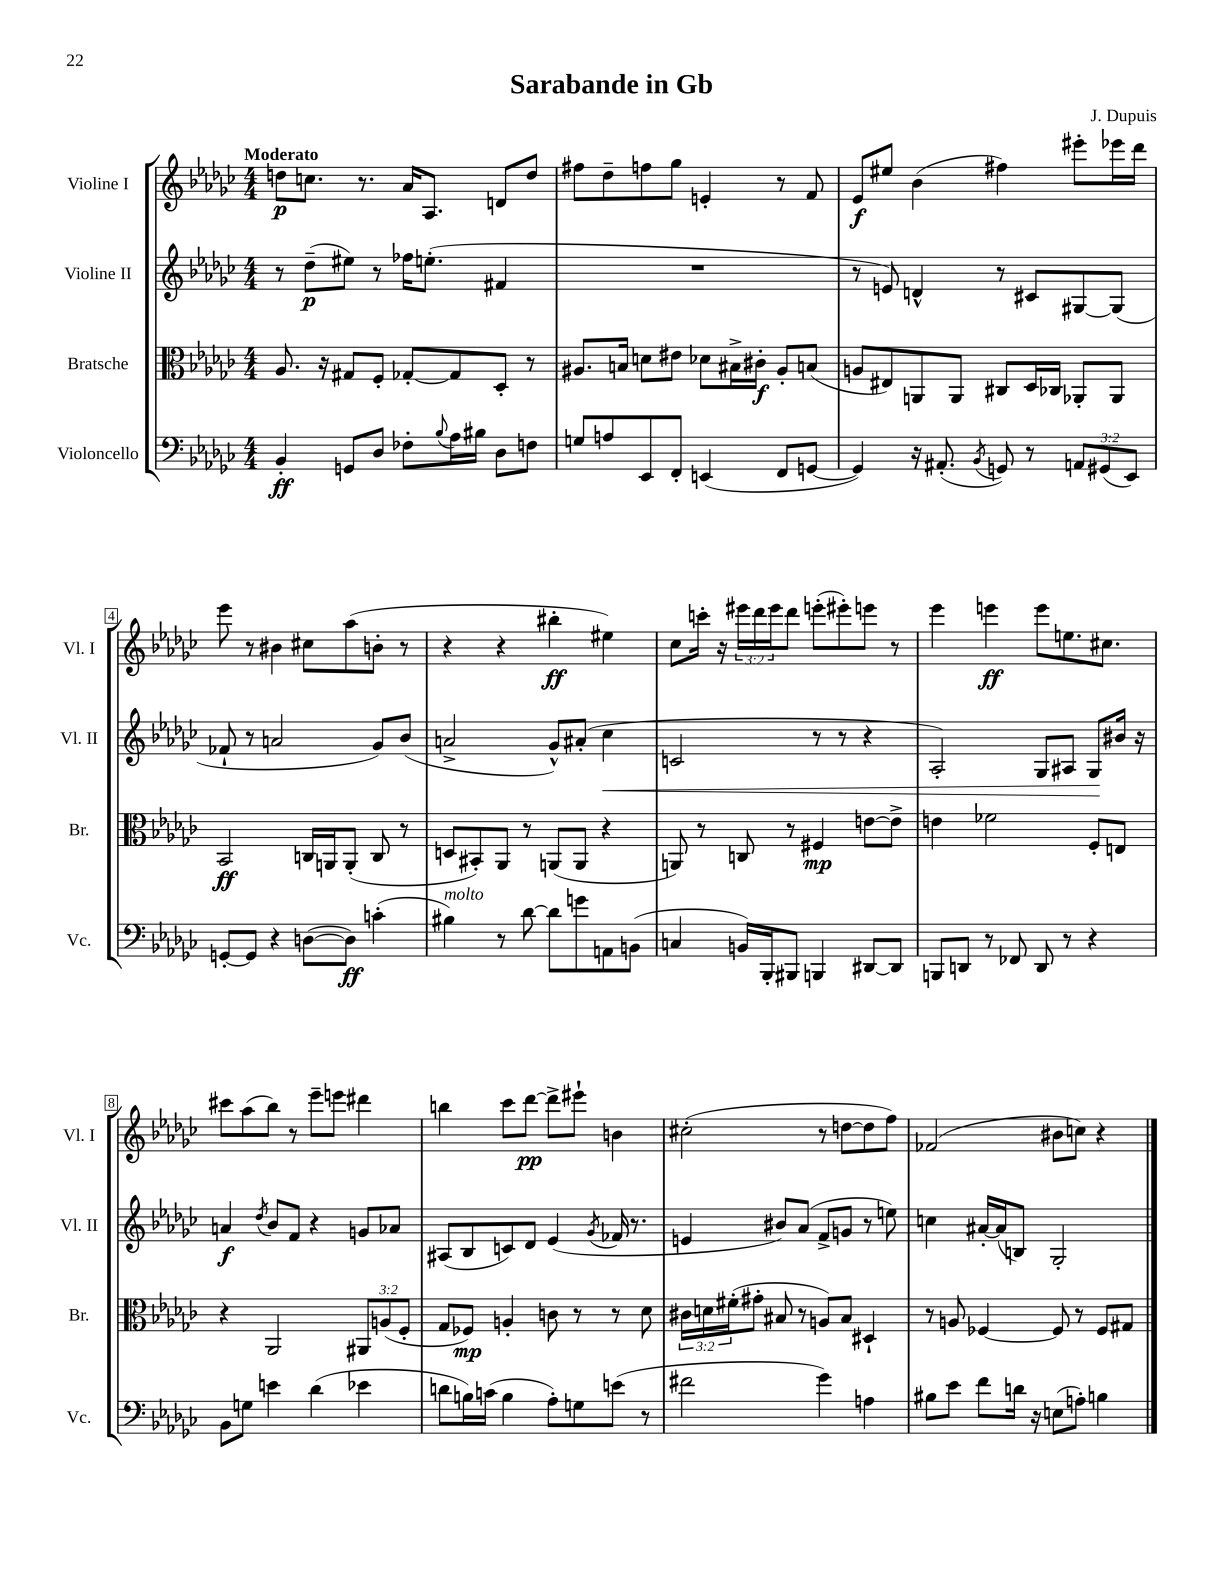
\header { title = "Sarabande in Gb" composer = "J. Dupuis" }
<<
\new StaffGroup <<
\new Staff = "s0" \with { instrumentName = "Violine I" shortInstrumentName = "Vl. I" } {
    \clef treble \key ges \major \numericTimeSignature \time 4/4 \override Staff.TupletNumber.text = #tuplet-number::calc-fraction-text \tempo "Moderato"
    d''8\p c''8. r8. aes'16 aes8. d'8 d''8 |
    fis''8 des''8-- f''8 ges''8 e'4-. r8 f'8 |
    ees'8\f eis''8 bes'4( fis''4) eis'''8-. ees'''16 des'''16 |
    ees'''8 r8 bis'4 cis''8 aes''8( b'8-. r8 |
    r4 r4 bis''4-.\ff eis''4) |
    ces''8 c'''16-. r16 \tuplet 3/2 { eis'''16 des'''16 eis'''16 } des'''8 e'''8-.( eis'''8-.) e'''8 r8 |
    ees'''4 e'''4\ff e'''8 e''8. cis''8. |
    cis'''8 aes''8( bes''8) r8 ees'''8-- e'''8 dis'''4 |
    b''4 ces'''8 des'''8~\pp des'''8-> eis'''8-! b'4 |
    cis''2-.( r8 d''8~ d''8 f''8) |
    fes'2( bis'8 c''8) r4 \bar "|." |
}
\new Staff = "s1" \with { instrumentName = "Violine II" shortInstrumentName = "Vl. II" } {
    \clef treble \key ges \major \numericTimeSignature \time 4/4
    r8 des''8--\p( eis''8) r8 fes''16 e''8.-.( fis'4 |
    R1 |
    r8 e'8) d'4-^ r8 cis'8 gis8~ gis8( |
    fes'8-! r8 a'2 ges'8) bes'8( |
    a'2-> ges'8-^) ais'8-.( ces''4\< |
    c'2 r8 r8 r4 |
    aes2-.) ges8 ais8 ges8\! bis'16 r16 |
    a'4\f \acciaccatura { des''8 } bes'8 f'8 r4 g'8 aes'8 |
    ais8( bes8 c'8) des'8 ees'4( \acciaccatura { ges'8 } fes'16 r8. |
    e'4 bis'8) aes'8( f'8-> g'8 r8 e''8) |
    c''4 ais'16~-. ais'16( b8) ges2-. \bar "|." |
}
\new Staff = "s2" \with { instrumentName = "Bratsche" shortInstrumentName = "Br." } {
    \clef alto \key ges \major \numericTimeSignature \time 4/4 \override Staff.TupletNumber.text = #tuplet-number::calc-fraction-text
    aes8. r16 gis8 f8-. ges8~-. ges8 des8-. r8 |
    ais8. b16 d'8 eis'8 des'8 bis16-> cis'16-.\f ais8-. b8( |
    a8 eis8) a,8 a,8 cis8 des16 ces16 aes,8-. aes,8 |
    bes,2\ff c16 a,16 a,8-.( c8 r8 |
    d8 bis,8-.) aes,8 r8 a,8( a,8 r4 |
    a,8) r8 c8 r8 fis4\mp e'8~ e'8-> |
    e'4 fes'2 f8-. e8 |
    r4 aes,2 \tuplet 3/2 { ais,8 a8( f8-. } |
    ges8 fes8\mp) a4-. c'8 r8 r8 des'8 |
    \tuplet 3/2 { cis'16 d'16 fis'16-.( } gis'8-. bis8 r8 a8) bis8 dis4-! |
    r8 a8 fes4~ fes8 r8 fes8 gis8 \bar "|." |
}
\new Staff = "s3" \with { instrumentName = "Violoncello" shortInstrumentName = "Vc." } {
    \clef bass \key ges \major \numericTimeSignature \time 4/4 \override Staff.TupletNumber.text = #tuplet-number::calc-fraction-text
    bes,4-.\ff g,8 des8 fes8-. \appoggiatura { bes8 } aes16 bis16 des8 f8 |
    g8 a8 ees,8 f,8-. e,4( f,8 g,8~ |
    g,4) r16 ais,8.-.( \acciaccatura { bes,8 } g,8) r8 \tuplet 3/2 { a,8 gis,8( ees,8) } |
    g,8~-. g,8 r4 d8~( d8\ff) c'4-.( |
    bis4^\markup { \italic "molto" }) r8 des'8~ des'8 g'8 a,8 b,8( |
    c4 b,16) bes,,16-. bis,,8 b,,4 dis,8~ dis,8 |
    b,,8 d,8 r8 fes,8 d,8 r8 r4 |
    bes,8 g8 e'4 des'4( ees'4 |
    d'8 b16) c'16( b4 aes8-.) g8 e'8( r8 |
    fis'2 ges'4) a4 |
    bis8 ees'8 f'8 d'16 r16 e8( a8-.) b4 \bar "|." |
}
>>
>>
\layout { \context { \Score \override BarNumber.stencil = #(make-stencil-boxer 0.1 0.3 ly:text-interface::print) } }
